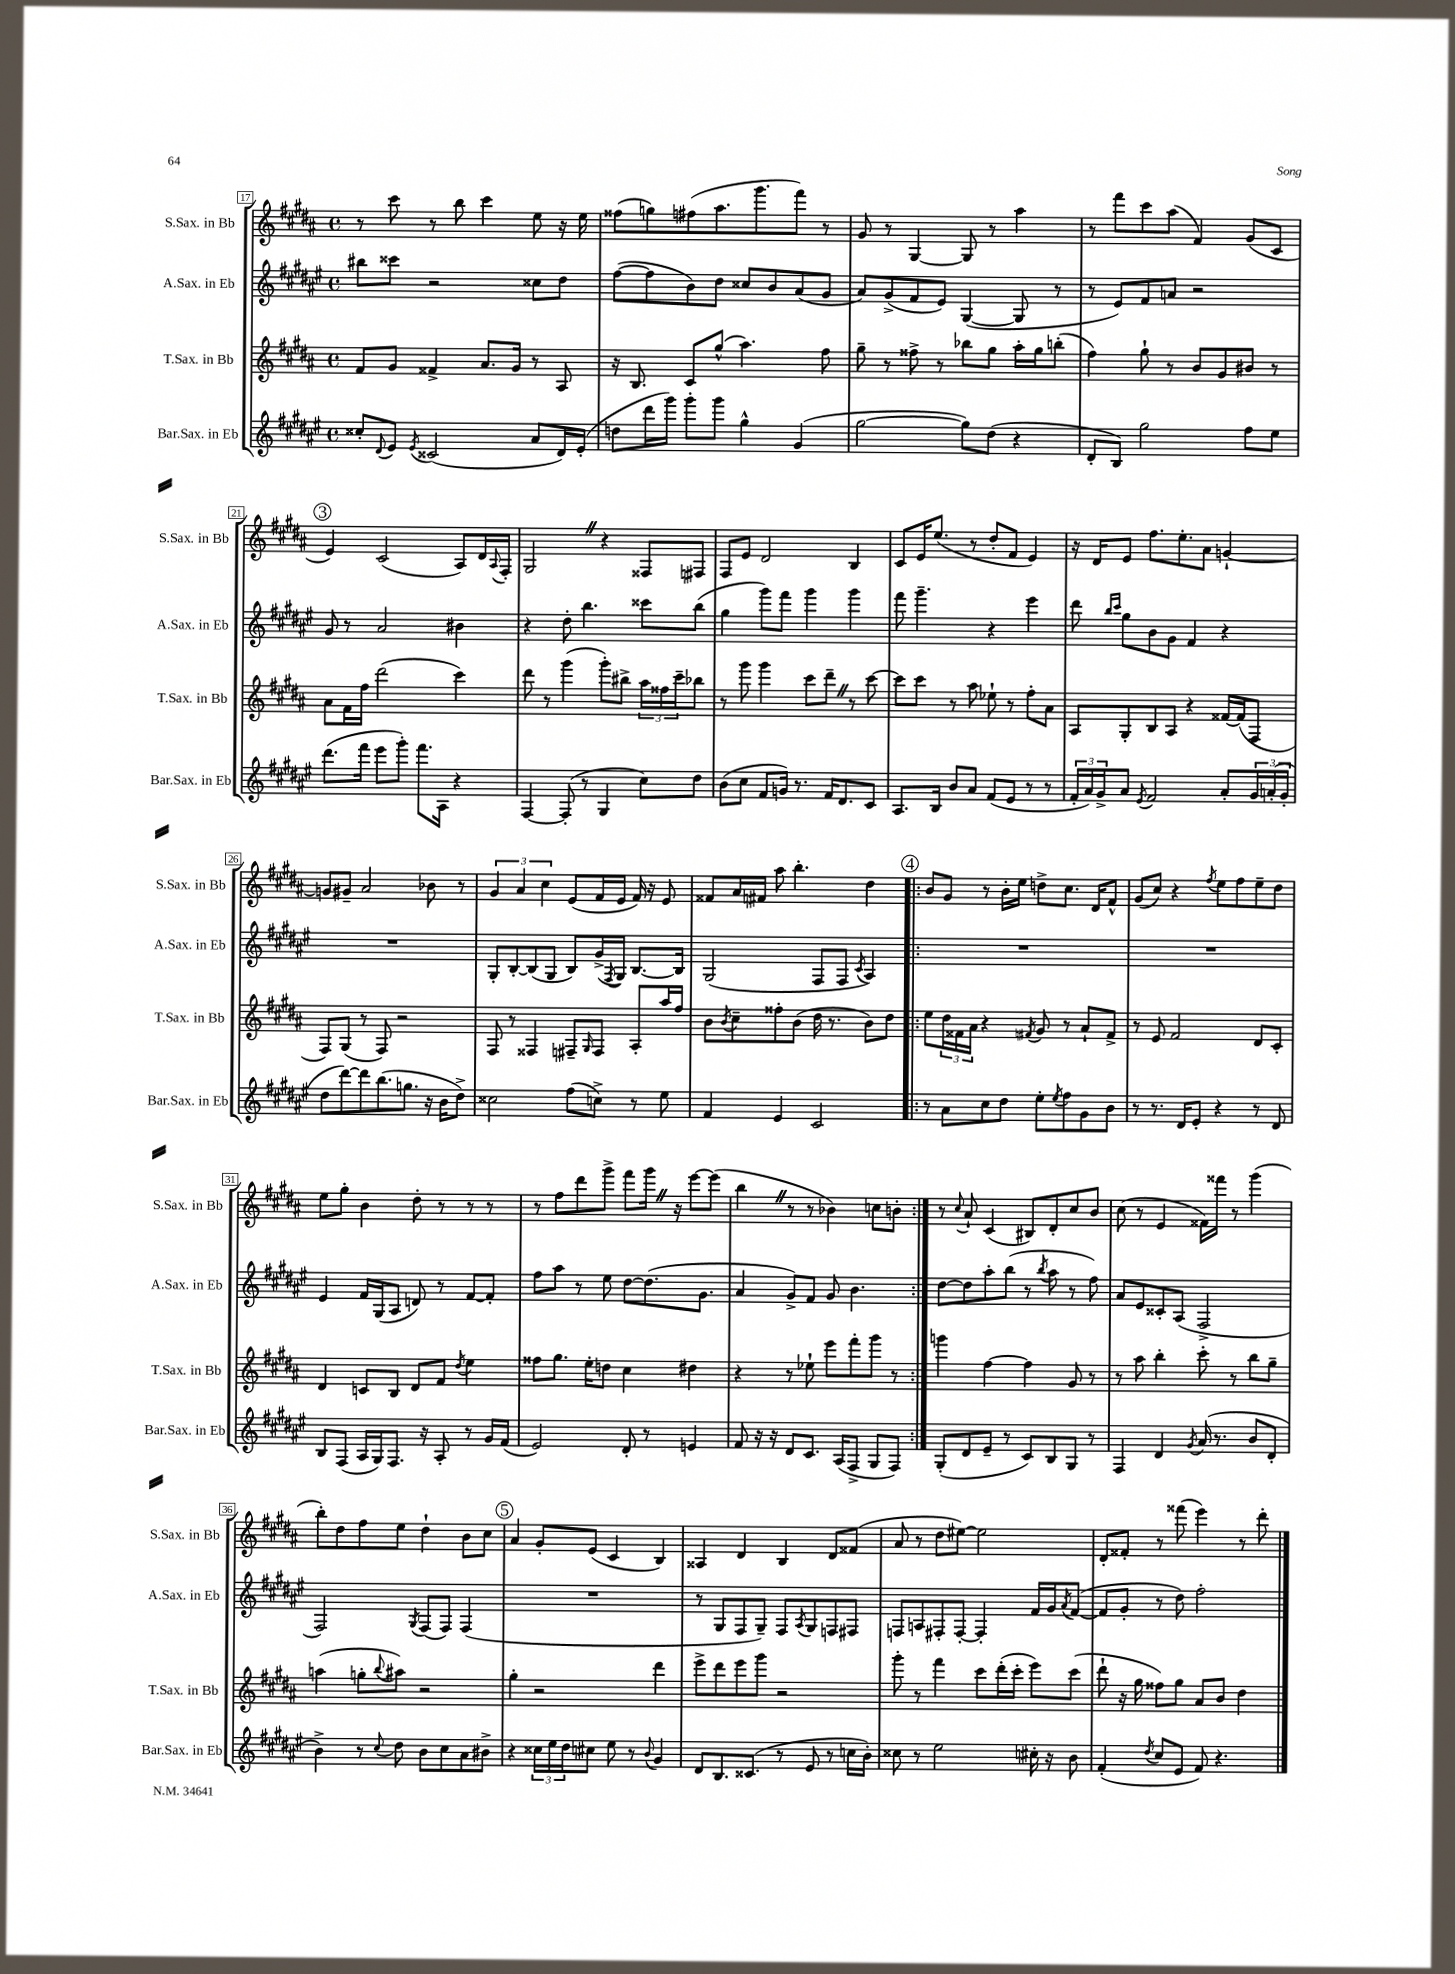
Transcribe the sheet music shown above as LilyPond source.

<<
\new StaffGroup <<
\new Staff = "s0" \with { instrumentName = "S.Sax. in Bb" shortInstrumentName = "S.Sax. in Bb" } {
    \clef treble \key b \major \defaultTimeSignature \time 4/4
    r8 cis'''8 r8 b''8 cis'''4 e''8 r16 e''16 |
    fisis''8( g''8) fis''8( ais''8. gis'''8. fis'''8) r8 |
    gis'8 r8 gis4~ gis8 r8 ais''4 |
    r8 fis'''8 cis'''8 ais''8( fis'4) gis'8( cis'8 |
    \mark \markup { \circle "3" } e'4) cis'2( ais8) dis'16 \appoggiatura { ais8 } fis16-. |
    gis2 \once \override BreathingSign.text = \markup { \musicglyph "scripts.caesura.straight" } \breathe r4 fisis8 fis8 |
    fis8 e'8 dis'2 b4 |
    cis'8 e'16 e''8.( r8 dis''8-. fis'8 e'4) |
    r16 dis'16 e'8 fis''8. e''8.-. ais'8 g'4~-! |
    g'8 gis'8-- ais'2 bes'8 r8 |
    \tuplet 3/2 { gis'4 ais'4 cis''4 } e'8( fis'16 e'16 fis'16) r16 e'8 |
    fisis'8 ais'16 fis'16 ais''8 b''4.-. dis''4 |
    \repeat volta 2 { \mark \markup { \circle "4" } b'8 gis'8 r8 b'16-. e''16 d''8-> cis''8. dis'16 fis'8-^ |
    gis'8( cis''8) r4 \acciaccatura { fis''8 } e''8 fis''8 e''8-- dis''8 |
    e''8 gis''8-. b'4 dis''8-. r8 r8 r8 |
    r8 fis''8 dis'''8 gis'''8-> fis'''8 gis'''16 \once \override BreathingSign.text = \markup { \musicglyph "scripts.caesura.straight" } \breathe r16 e'''8~ e'''8( |
    b''4 \once \override BreathingSign.text = \markup { \musicglyph "scripts.caesura.straight" } \breathe r8 r8 bes'4) c''8 b'8-. | }
    r8 \appoggiatura { cis''8 } ais'8-! cis'4( bis8) dis'8-. cis''8 b'8 |
    cis''8( r8 e'4 fisis'16) fisis'''16 r8 gis'''4( |
    b''8-.) dis''8 fis''8 e''8 dis''4-! b'8 cis''8 |
    \mark \markup { \circle "5" } ais'4 gis'8-. e'8( cis'4 b4) |
    aisis4 dis'4 b4 dis'8 fisis'8( |
    ais'8 r8 dis''8 eis''8~) eis''2 |
    dis'8-. fisis'8-. r8 fisis'''8( e'''4) r8 dis'''8-. \bar "|." |
}
\new Staff = "s1" \with { instrumentName = "A.Sax. in Eb" shortInstrumentName = "A.Sax. in Eb" } {
    \clef treble \key fis \major \defaultTimeSignature \time 4/4
    bis''8 cisis'''8 r2 cisis''8 dis''8 |
    fis''8~( fis''8 b'8) dis''8 cisis''8 b'8 ais'8( gis'8 |
    ais'8) gis'8->( fis'8 eis'8) gis4~( gis8 r8 |
    r8 eis'8) fis'8 a'8 r2 |
    \mark \markup { \circle "3" } gis'8 r8 ais'2 bis'4 |
    r4 dis''8-. b''4. cisis'''8 b''8( |
    gis''4 gis'''8) fis'''8 gis'''4 gis'''4 |
    fis'''8 gis'''4.-- r4 eis'''4 |
    dis'''8 \grace { b''16 cis'''16 } gis''8 b'8 gis'8 fis'4 r4 |
    R1 |
    gis8-. b8~-. b8( gis8 b8) gis'16->( \acciaccatura { fis8 } gis16) b8.~ b16 |
    gis2( fis8 fis8 \acciaccatura { cis'8 } ais4) |
    \repeat volta 2 { \mark \markup { \circle "4" } R1 |
    R1 |
    eis'4 fis'16 gis16( ais8 d'8) r8 fis'8~ fis'8-. |
    fis''8 ais''8 r8 eis''8 dis''8~ dis''8.( gis'8. |
    ais'4 gis'8->) fis'8 gis'8 b'4. | }
    dis''8~ dis''8 ais''8-. b''8( r8 \acciaccatura { b''8 } ais''8 r8 fis''8) |
    ais'8 eis'8 cisis'8-. ais8( fis2-> |
    fis2) \acciaccatura { gis8 } fis8( fis8) fis4( |
    \mark \markup { \circle "5" } R1 |
    r8 gis8 fis8 gis8--) fis8 \acciaccatura { ais8 } gis8 f8 fis8 |
    f8 a8 fis8-. fis8~-. fis4-. fis'16 gis'16 \acciaccatura { ais'8 } fis'8~( |
    fis'8 gis'8-. r8 dis''8) fis''2-. \bar "|." |
}
\new Staff = "s2" \with { instrumentName = "T.Sax. in Bb" shortInstrumentName = "T.Sax. in Bb" } {
    \clef treble \key b \major \defaultTimeSignature \time 4/4
    fis'8 gis'8 fisis'4-> ais'8. gis'16 r8 ais8 |
    r16 b8. cis'8 gis''8-^( ais''4.) fis''8 |
    gis''8-- r8 fisis''8-> r8 bes''8 gis''8 ais''16-. gis''16 b''8-.( |
    fis''4) gis''8-! r8 b'8 gis'8 bis'8 r8 |
    \mark \markup { \circle "3" } ais'8 fis'16 fis''16 dis'''2( cis'''4) |
    dis'''8 r8 gis'''4( gis'''8-.) bis''8-> \tuplet 3/2 { ais''16 fisis''16 cis'''16-- } bes''8 |
    r8 gis'''8 gis'''4 cis'''8 dis'''8-- \once \override BreathingSign.text = \markup { \musicglyph "scripts.caesura.straight" } \breathe r8 cis'''8~ |
    cis'''8 cis'''8 r8 ais''8 ees''8-! r8 fis''8-. ais'8 |
    ais8 gis8-. b8 ais8 r4 fisis'16~ fisis'16( fis8 |
    fis8) gis8( r8 fis8) r2 |
    fis8 r8 fisis4 fis8-- \grace { gis16 } fis8 ais8-. ais''16 fis''16 |
    b'8 \acciaccatura { b'8 } cis''8-- fisis''8-. b'8( dis''16 r8. b'8) dis''8 |
    \repeat volta 2 { \mark \markup { \circle "4" } e''8 \tuplet 3/2 { dis''16 fisis'16 ais'16 } r4 \acciaccatura { fis'8 } gis'8 r8 ais'8-! fis'8-> |
    r8 e'8 fis'2 dis'8 cis'8-. |
    dis'4 c'8 b8 dis'8 fis'8 \acciaccatura { dis''8 } e''4 |
    fisis''8 gis''8. e''16-. d''8 cis''4 dis''4 |
    r4 r8 ees''8-! e'''8 fis'''8-. gis'''8 r8 | }
    g'''4 fis''4~ fis''4 gis'8 r8 |
    r8 ais''8 b''4-. cis'''8-. r8 b''8 gis''8-- |
    a''4( g''8-. \appoggiatura { b''8 } ais''8) r2 |
    \mark \markup { \circle "5" } gis''4-. r2 dis'''4 |
    e'''8-> dis'''8 e'''8 gis'''8 r2 |
    gis'''8-. r8 fis'''4 cis'''8 dis'''16-.( cis'''16-. e'''8) cis'''8( |
    dis'''8-! r16 gis''16 fisis''8) gis''8 ais'8 b'8 dis''4 \bar "|." |
}
\new Staff = "s3" \with { instrumentName = "Bar.Sax. in Eb" shortInstrumentName = "Bar.Sax. in Eb" } {
    \clef treble \key fis \major \defaultTimeSignature \time 4/4
    cisis''8-. \appoggiatura { dis'8 } eis'8 \acciaccatura { eis'8 } cisis'2( ais'8 dis'16) eis'16-.( |
    d''8 dis'''16 gis'''16) gis'''8-. gis'''8 gis''4-^ gis'4( |
    gis''2~ gis''8) dis''8( r4 |
    dis'8-. b8) gis''2 fis''8 eis''8 |
    \mark \markup { \circle "3" } dis'''8.( fis'''16 eis'''8 gis'''8-.) fis'''8. ais16 r4 |
    fis4~ fis8-.( r8 gis4 cis''8) dis''8 |
    b'8( cis''8 fis'8 g'16) r8. fis'16 dis'8. cis'8 |
    ais8. b16 b'8 ais'8 fis'8( eis'8 r8 r8 |
    \tuplet 3/2 { fis'16-. ais'16) gis'16-> } ais'8 \acciaccatura { eis'8 } fis'2 ais'8-. \tuplet 3/2 { gis'16 a'16-.( gis'16-. } |
    dis''8 dis'''8~) dis'''8 b''8.( g''8. r16 b'16 dis''8->) |
    cisis''2 fis''8( c''8->) r8 eis''8 |
    fis'4 eis'4 cis'2 |
    \repeat volta 2 { \mark \markup { \circle "4" } r8 ais'8 cis''8 dis''8 eis''8-. \acciaccatura { eis''8 } fis''8 gis'8 b'8 |
    r8 r8. dis'16 eis'8-. r4 r8 dis'8 |
    b8 fis8( ais16 gis16) fis8. r16 ais8-. r8 gis'16 fis'16( |
    eis'2) dis'8-. r8 e'4 |
    fis'8 r16 r16 dis'8 cis'8. ais16( fis8-> gis8 fis8) | }
    gis8-.( dis'8 eis'8-- r8 cis'8) b8 gis8 r8 |
    fis4 dis'4 \acciaccatura { gis'8 } ais'16( r8. b'8 dis'8-. |
    b'4->) r8 \appoggiatura { cis''8 } dis''8 b'8 cis''8 ais'8 bis'8-> |
    \mark \markup { \circle "5" } r4 \tuplet 3/2 { cisis''16 eis''16 dis''16 } cis''8 eis''8 r8 \appoggiatura { b'8 } gis'4 |
    dis'8 b8. cisis'8.( r8 eis'8 r8 c''16 b'16-.) |
    cisis''8 r8 eis''2 cis''16-. r16 b'8 |
    fis'4-.( \acciaccatura { dis''8 } cis''8 eis'8 fis'8) r4. \bar "|." |
}
>>
>>
\layout { \context { \Score currentBarNumber = #17 \override BarNumber.stencil = #(make-stencil-boxer 0.1 0.3 ly:text-interface::print) } }
